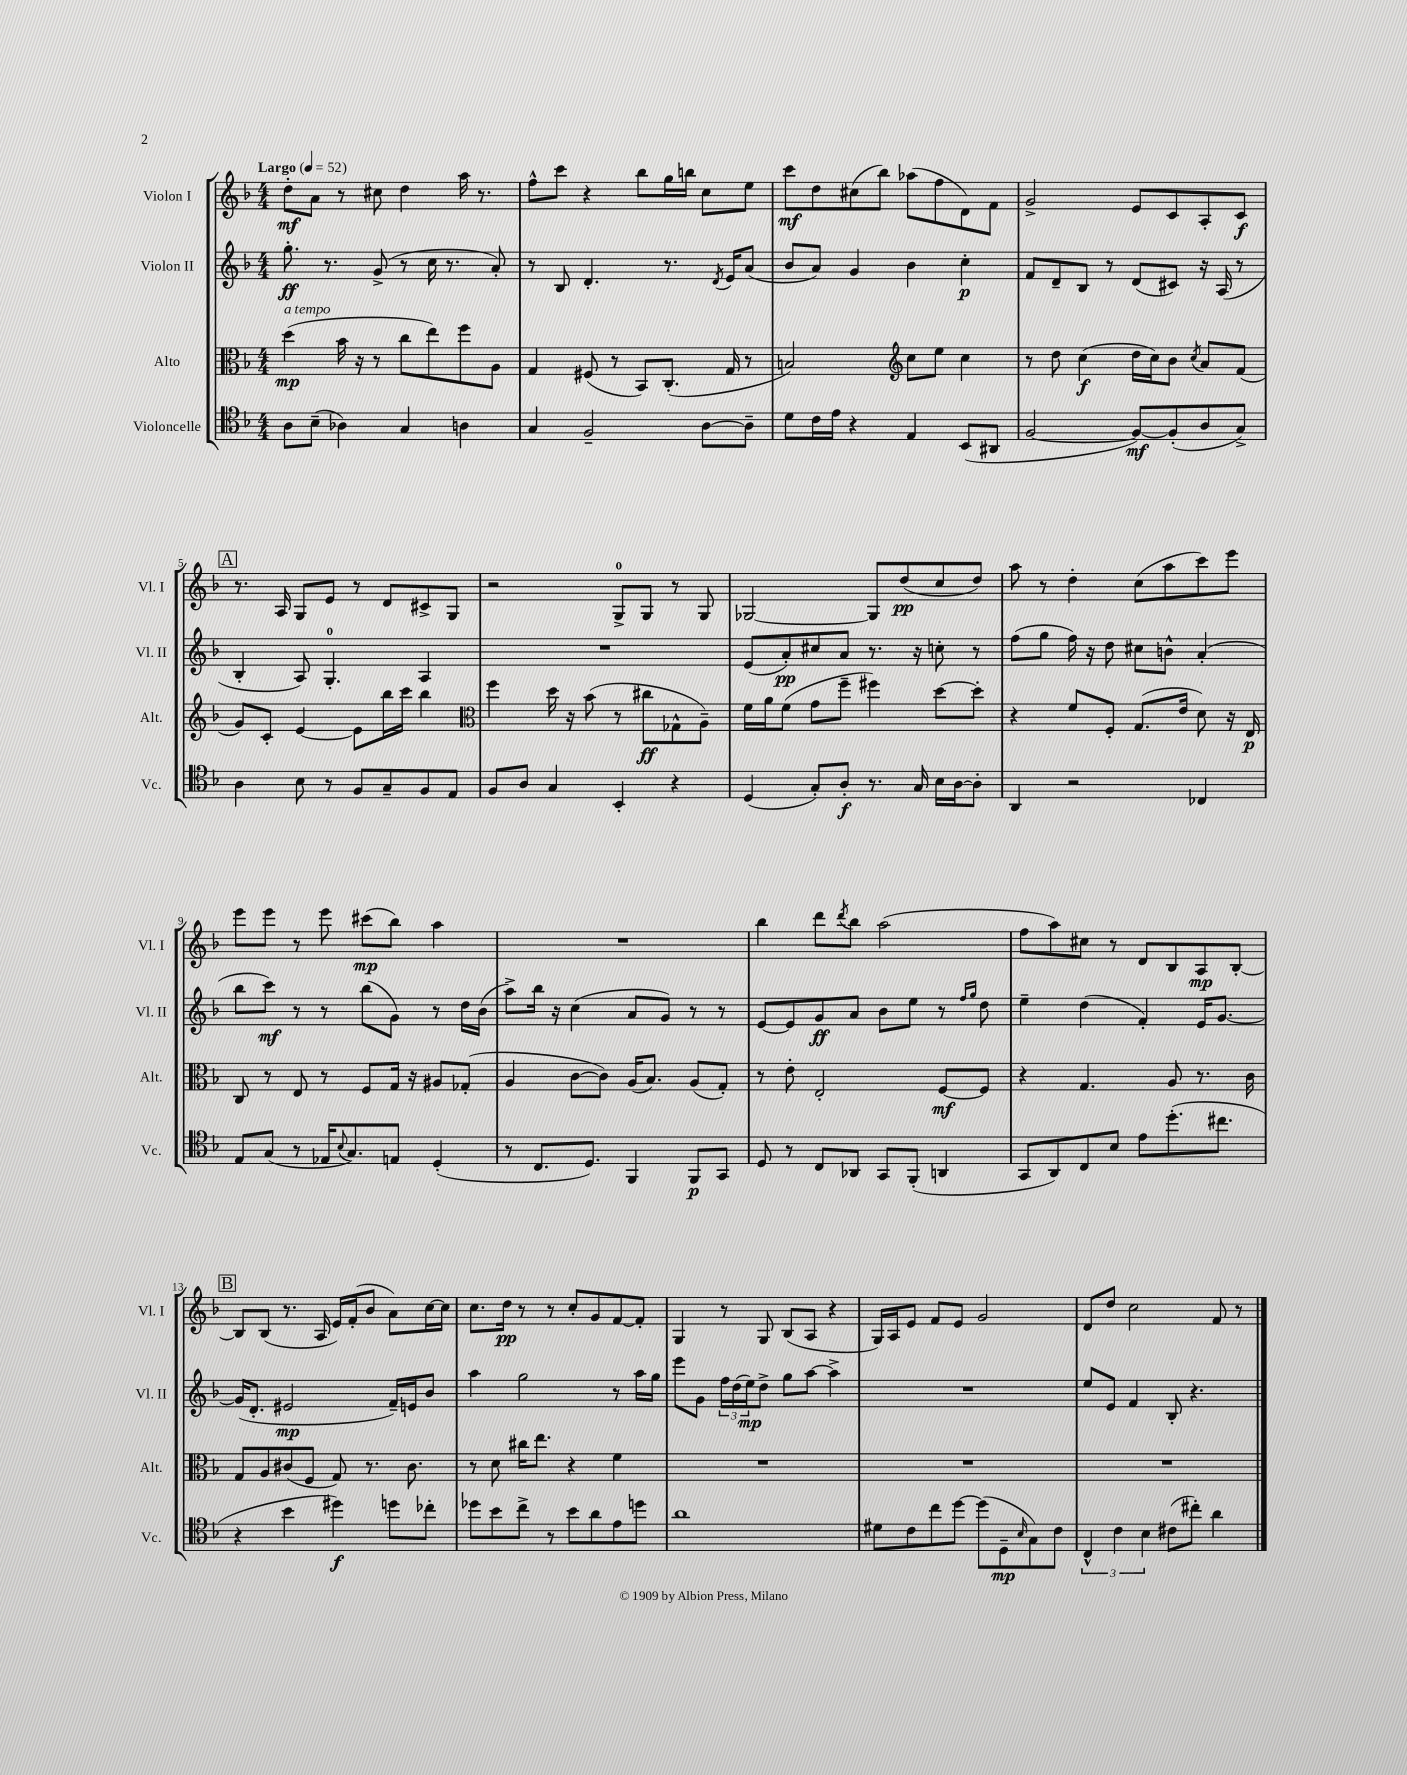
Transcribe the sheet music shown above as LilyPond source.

<<
\new StaffGroup <<
\new Staff = "s0" \with { instrumentName = "Violon I" shortInstrumentName = "Vl. I" } {
    \clef treble \key f \major \numericTimeSignature \time 4/4 \tempo "Largo" 4 = 52
    d''8-.\mf a'8 r8 cis''8 d''4 a''16 r8. |
    f''8-^ c'''8 r4 bes''8 g''16 b''16 c''8 e''8 |
    c'''8\mf d''8 cis''8( bes''8) aes''8( f''8 d'8) f'8 |
    g'2-> e'8 c'8 a8-. c'8\f |
    \mark \markup { \box "A" } r8. a16 g8 e'8 r8 d'8 cis'8-> g8 |
    r2 g8-0-> g8 r8 g8 |
    ges2~ ges8 d''8\pp( c''8 d''8) |
    a''8 r8 d''4-. c''8( a''8 c'''8) e'''8 |
    e'''8 e'''8 r8 e'''8 cis'''8\mp( bes''8) a''4 |
    R1 |
    bes''4 d'''8 \acciaccatura { d'''8 } bes''8 a''2( |
    f''8 a''8) cis''8 r8 d'8 bes8 a8\mp bes8~-. |
    \mark \markup { \box "B" } bes8 bes8( r8. a16 e'16) f'16-.( bes'8 a'8) c''16~ c''16 |
    c''8. d''16\pp r8 r8 c''8-. g'8 f'8~ f'8-. |
    g4 r8 g8 bes8( a8 r4 |
    g16) a16 e'8 f'8 e'8 g'2 |
    d'8 d''8 c''2 f'8 r8 \bar "|." |
}
\new Staff = "s1" \with { instrumentName = "Violon II" shortInstrumentName = "Vl. II" } {
    \clef treble \key f \major \numericTimeSignature \time 4/4
    g''8.-.\ff r8. g'8->( r8 c''16 r8. a'8-.) |
    r8 bes8 d'4.-. r8. \acciaccatura { d'8 } e'16 a'8( |
    bes'8 a'8) g'4 bes'4 c''4-.\p |
    f'8 d'8-- bes8 r8 d'8( cis'8) r16 a16( r8 |
    \mark \markup { \box "A" } bes4-. a8) g4.-0-. a4 |
    R1 |
    e'8( a'8-.\pp) cis''8 a'8 r8. r16 c''8-. r8 |
    f''8( g''8 f''16) r16 d''8 cis''8 b'8-^ a'4-.( |
    bes''8 c'''8\mf) r8 r8 bes''8( g'8) r8 d''16 bes'16( |
    a''8->) bes''16 r16 c''4( a'8 g'8) r8 r8 |
    e'8~ e'8 g'8\ff a'8 bes'8 e''8 r8 \grace { f''16 g''16 } d''8 |
    e''4-- d''4( f'4-.) e'16 g'8.~ |
    \mark \markup { \box "B" } g'16( d'8.-. eis'2\mp f'16--) e'16 bes'8 |
    a''4 g''2 r8 a''16 g''16 |
    e'''8 g'8 \tuplet 3/2 { f''16 d''16( e''16\mp) } d''8-> g''8 a''8~ a''4-> |
    R1 |
    e''8 e'8 f'4 bes8-. r4. \bar "|." |
}
\new Staff = "s2" \with { instrumentName = "Alto" shortInstrumentName = "Alt." } {
    \clef alto \key f \major \numericTimeSignature \time 4/4
    d''4\mp^\markup { \italic "a tempo" }( bes'16 r16 r8 c''8 e''8) f''8 a8 |
    g4 fis8( r8 bes,8) c8.-.( g16 r8 |
    b2) \clef treble c''8 e''8 c''4 |
    r8 d''8 c''4\f( d''16 c''16) bes'8 \acciaccatura { c''8 } a'8 f'8( |
    \mark \markup { \box "A" } g'8) c'8-. e'4~ e'8 bes''16 c'''16 bes''4 |
    \clef alto f''4 d''16 r16 bes'8( r8 cis''8\ff ges8-^ a8--) |
    f'16 a'16 f'8( g'8 f''8-- fis''4) d''8~ d''8-. |
    r4 f'8 f8-. g8.( e'16 d'8) r16 e16\p |
    c8 r8 e8 r8 f8 g16 r16 ais8 ges8-.( |
    a4 c'8~ c'8) a16( bes8.) a8( g8-.) |
    r8 e'8-. e2-. f8~\mf f8 |
    r4 g4. a8 r8. c'16 |
    \mark \markup { \box "B" } g8 a8 cis'8( f8 g8) r8. cis'8. |
    r8 d'8 cis''16 e''8. r4 f'4 |
    R1 |
    R1 |
    R1 \bar "|." |
}
\new Staff = "s3" \with { instrumentName = "Violoncelle" shortInstrumentName = "Vc." } {
    \clef tenor \key f \major \numericTimeSignature \time 4/4
    a8 bes8--( aes4) g4 a4 |
    g4 f2-- a8~ a8-- |
    d'8 c'16 e'16 r4 e4 bes,8( ais,8 |
    f2~ f8~\mf) f8-.( a8 g8->) |
    \mark \markup { \box "A" } a4 bes8 r8 f8 g8-- f8 e8 |
    f8 a8 g4 bes,4-. r4 |
    d4( g8-.) a8-.\f r8. g16 bes16 a16~ a8-. |
    a,4 r2 ces4 |
    e8 g8( r8 ees16 \appoggiatura { bes8 } g8.) e8 d4-.( |
    r8 c8. d8.) f,4 f,8\p g,8 |
    d8 r8 c8 aes,8 g,8 f,8-.( a,4 |
    g,8 a,8) c8 bes8 e'8 d''8.-.( cis''8. |
    \mark \markup { \box "B" } r4 bes'4 dis''4\f) d''8 ces''8-. |
    des''8 bes'8 c''8-> r8 bes'8 a'8 e'8 d''8 |
    a'1 |
    dis'8 c'8 c''8 d''8~ d''8( d8--\mp \grace { bes16 } g8) c'8 |
    \tuplet 3/2 { c4-^ c'4 bes4 } cis'8( cis''8-.) a'4 \bar "|." |
}
>>
>>
